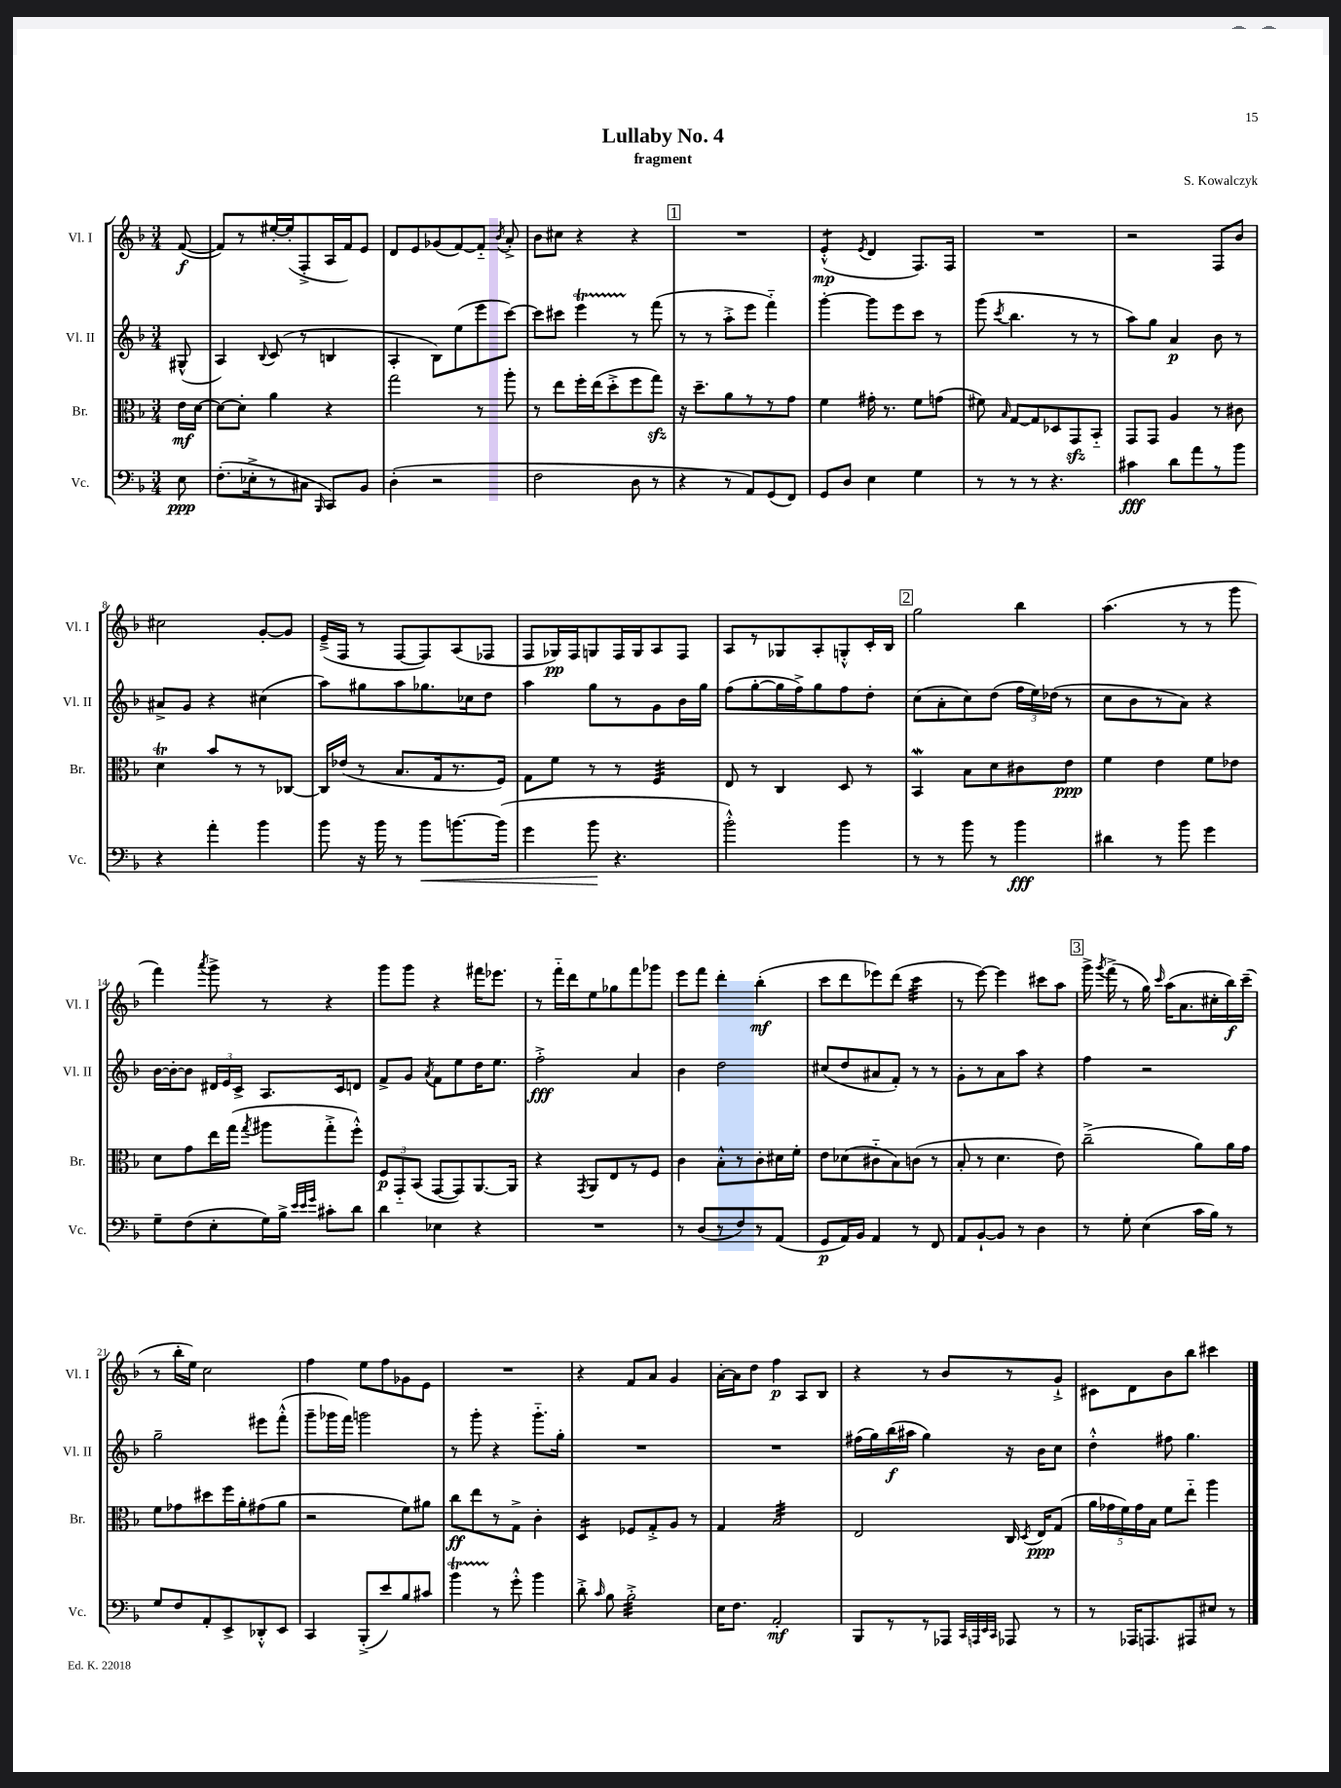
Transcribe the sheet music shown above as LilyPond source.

\header { title = "Lullaby No. 4" composer = "S. Kowalczyk" subtitle = "fragment" }
<<
\new StaffGroup <<
\new Staff = "s0" \with { instrumentName = "Vl. I" shortInstrumentName = "Vl. I" } {
    \clef treble \key f \major \numericTimeSignature \time 3/4 \partial 8
    \autoBeamOff f'8~\f( |
    f'8[) r8 eis''16~-. eis''16-.( f8-.-> a16 f'16) e'8] |
    d'8[ e'8 ges'8( f'8~) f'8]-_ \acciaccatura { bes'8 } a'8-.-> |
    bes'8[ cis''8] r4 r4 |
    \mark \markup { \box "1" } R2. |
    e'4:8-.-^\mp( \acciaccatura { e'8 } d'4 f8.[) f16] |
    R2. |
    r2 f8[ bes'8] |
    cis''2 g'8[~-. g'8] |
    e'16[--->( f16] r8 f8[~ f8) a8( fes8] |
    f8[ ges16\pp) f16 g8 f16 g16 a8 f8] |
    a8[ r8 ges8 a8-. g8-.-^ c'16-. bes16] |
    \mark \markup { \box "2" } g''2 bes''4 |
    a''4.( r8 r8 g'''8 |
    f'''4) \acciaccatura { a'''8 } g'''8-> r8 r4 |
    g'''8[ g'''8] r4 fis'''16[ ees'''8.] |
    r8 f'''16[-_ d'''16 e''8 ges''8 f'''8 ges'''8] |
    e'''8[ f'''8] d'''4-. bes''4-.\mf( |
    c'''8[ d'''8 ees'''8) d'''8]( c'''4:32 |
    r8 e'''8~) e'''4 cis'''8[ a''8] |
    \mark \markup { \box "3" } g'''16-> \acciaccatura { g'''8 } f'''16->( r8 g''16) \grace { c'''16 } a''16[( a'8. cis''16-. bes''16\f) c'''16]--( |
    r8 bes''16[-. e''16]) c''2 |
    f''4 e''8[ f''8 ges'8 e'8] |
    R2. |
    r4 f'8[ a'8] g'4 |
    a'16[~-. a'16 d''8] f''4\p a8[ bes8] |
    r4 r8 bes'8[ r8 g'8]-!-> |
    cis'8[ d'8 bes'8 bes''8] cis'''4 \bar "|." |
}
\new Staff = "s1" \with { instrumentName = "Vl. II" shortInstrumentName = "Vl. II" } {
    \clef treble \key f \major \numericTimeSignature \time 3/4 \partial 8
    \autoBeamOff gis8-^( |
    a4) \appoggiatura { bes8 } c'8( r8 b4 |
    a4-. bes8[) e''8( e'''8 c'''8]~) |
    c'''8[ cis'''8] e'''4\startTrillSpan r8\stopTrillSpan f'''8( |
    \mark \markup { \box "1" } r8 r8 a''8[-.-> e'''8] f'''4-_) |
    g'''4~-. g'''8[ e'''8 c'''8] r8 |
    g'''8( \acciaccatura { c'''8 } bes''4. r8 r8 |
    a''8[) g''8] a'4\p bes'8 r8 |
    ais'8[-> g'8] r4 cis''4( |
    a''8[) gis''8 a''8 ges''8. ces''16 d''8] |
    a''4 g''8[ r8 g'8 bes'16 g''16] |
    f''8[( g''8~-. g''16 f''16->) g''8 f''8 d''8]-. |
    \mark \markup { \box "2" } c''8[( a'8-. c''8) d''8]( \tuplet 3/2 { f''16[ e''16) des''16]( } r8 |
    c''8[ bes'8 r8 a'8]) r4 |
    bes'16[~ bes'16~-. bes'8] \tuplet 3/2 { dis'16[ e'16 c'16]-> } a8.[ c'16 d'8] |
    f'8[-> g'8] \acciaccatura { a'8 } f'8[ e''8 d''16 e''8.] |
    f''2-.->\fff a'4 |
    bes'4 d''2 |
    cis''8[( d''8 ais'8 f'8]-.) r8 r8 |
    g'8[-. r8 a'8 a''8] r4 |
    \mark \markup { \box "3" } f''4 r2 |
    g''2-- eis'''8[ f'''8]-.-^( |
    g'''8[-- ges'''16 f'''16]) g'''2 |
    r8 g'''8-. r4 g'''8.[-_ g''16]-. |
    R2. |
    R2. |
    fis''16[( g''16) bes''16\f( ais''16] g''4) r16 bes'16[ c''8] |
    d''4-.-^ fis''8 g''4. \bar "|." |
}
\new Staff = "s2" \with { instrumentName = "Br." shortInstrumentName = "Br." } {
    \clef alto \key f \major \numericTimeSignature \time 3/4 \partial 8
    \autoBeamOff e'16[\mf d'16]~ |
    d'8[~ d'8]-. a'4 r4 |
    g''2 r8 a''8-. |
    r8 e''8[ f''16-. e''16( d''8-.-> f''8 g''8]\sfz) |
    \mark \markup { \box "1" } r16 d''8.[-- a'8 r8 r8 g'8] |
    f'4 gis'16-. r8. f'8[ g'8]( |
    fis'8) \grace { bes16 } g8[~ g8 des8 g,8\sfz bes,8]-_ |
    g,8[ g,8] a4 r8 cis'8 |
    d'4\trill bes'8[ r8 r8 ces8]~ |
    ces16[ ees'16]( r8 bes8.[ g16 r8. f16]) |
    g8[ f'8] r8 r8 f4:32 |
    e8 r8 c4 d8 r8 |
    \mark \markup { \box "2" } bes,4\mordent bes8[ d'8 cis'8 e'8]\ppp |
    f'4 e'4 f'8[ ees'8] |
    d'8[ g'8 e''16 g''16]( \acciaccatura { g''8 } ais''8[ g''8-.-> f''8]-.-^) |
    \tuplet 3/2 { f8[\p g,8-_ bes,8]( } g,8[~ g,8) a,8.~ a,16] |
    r4 \acciaccatura { g,8 } a,8[ e8 r8 f8] |
    c'4 bes8[-.-^ r8 c'8-. dis'16 f'16]-. |
    e'8[ des'8( cis'8-_ bes8) c'8]( r8 |
    bes8-. r8 d'4. e'8) |
    \mark \markup { \box "3" } c''2--->( a'8[) a'16 g'16] |
    f'8[ ges'8 dis''8 f''16 a'16-. gis'8( a'8] |
    r2 f'8[) ais'8] |
    c''8[\ff e''8 r8 g8]-> c'4-. |
    d4:16 fes8[ g8-.-> a8] r8 |
    g4 bes2:32 |
    e2 c16 \acciaccatura { d8 } e16[\ppp g8]( |
    \tuplet 5/4 { a'16[ ges'16 f'16) ges'16 bes16] } f'8[ e''8]-_ a''4 \bar "|." |
}
\new Staff = "s3" \with { instrumentName = "Vc." shortInstrumentName = "Vc." } {
    \clef bass \key f \major \numericTimeSignature \time 3/4 \partial 8
    \autoBeamOff e8\ppp |
    f8.[-.( ees16-.-> r8 cis8] \grace { bes,,16 } c,8[) bes,8] |
    d4-.( r2 |
    f2 d8 r8 |
    \mark \markup { \box "1" } r4 r8 a,8[) g,8( f,8]) |
    g,8[ d8] e4 g4 |
    r8 r8 r8 r4. |
    cis'4\fff d'8[ a'8 r8 bes'8] |
    r4 a'4-. bes'4 |
    bes'8 r16 bes'16 r8 bes'8[\< b'8.~ b'16]( |
    g'4 bes'8\! r4. |
    bes'2-.-^) bes'4 |
    \mark \markup { \box "2" } r8 r8 bes'8 r8 bes'4\fff |
    dis'4 r8 bes'8 g'4 |
    g8[-- f8( e8-. g16) bes16]-> \grace { e'32[ e'32 g'32] } cis'8[-. d'8] |
    d'4 ees4 r4 |
    R2. |
    r8 d8[( r8 f8) r8 a,8]( |
    g,8[\p a,16) bes,16] a,4 r8 f,8 |
    a,8[ bes,8~-! bes,8] r8 d4 |
    \mark \markup { \box "3" } r8 g8-. e4( c'16[ bes16]) r8 |
    g8[ f8 a,8-. e,8-> des,8-.-^ e,8] |
    c,4 bes,,8[-.->( e'8) bes8 cis'8] |
    bes'4\startTrillSpan r8\stopTrillSpan g'8-.-^ bes'4 |
    d'8-.-> \grace { c'16 } bes8 bes2:32-.-> |
    e16[ f8.] a,2-.\mf |
    bes,,8[ r8 r8 aes,,8] \grace { c,32[ a,,32 e,32 c,32] } aes,,8 r8 |
    r8 aes,,16[ a,,8. ais,,8 eis8] r8 \bar "|." |
}
>>
>>
